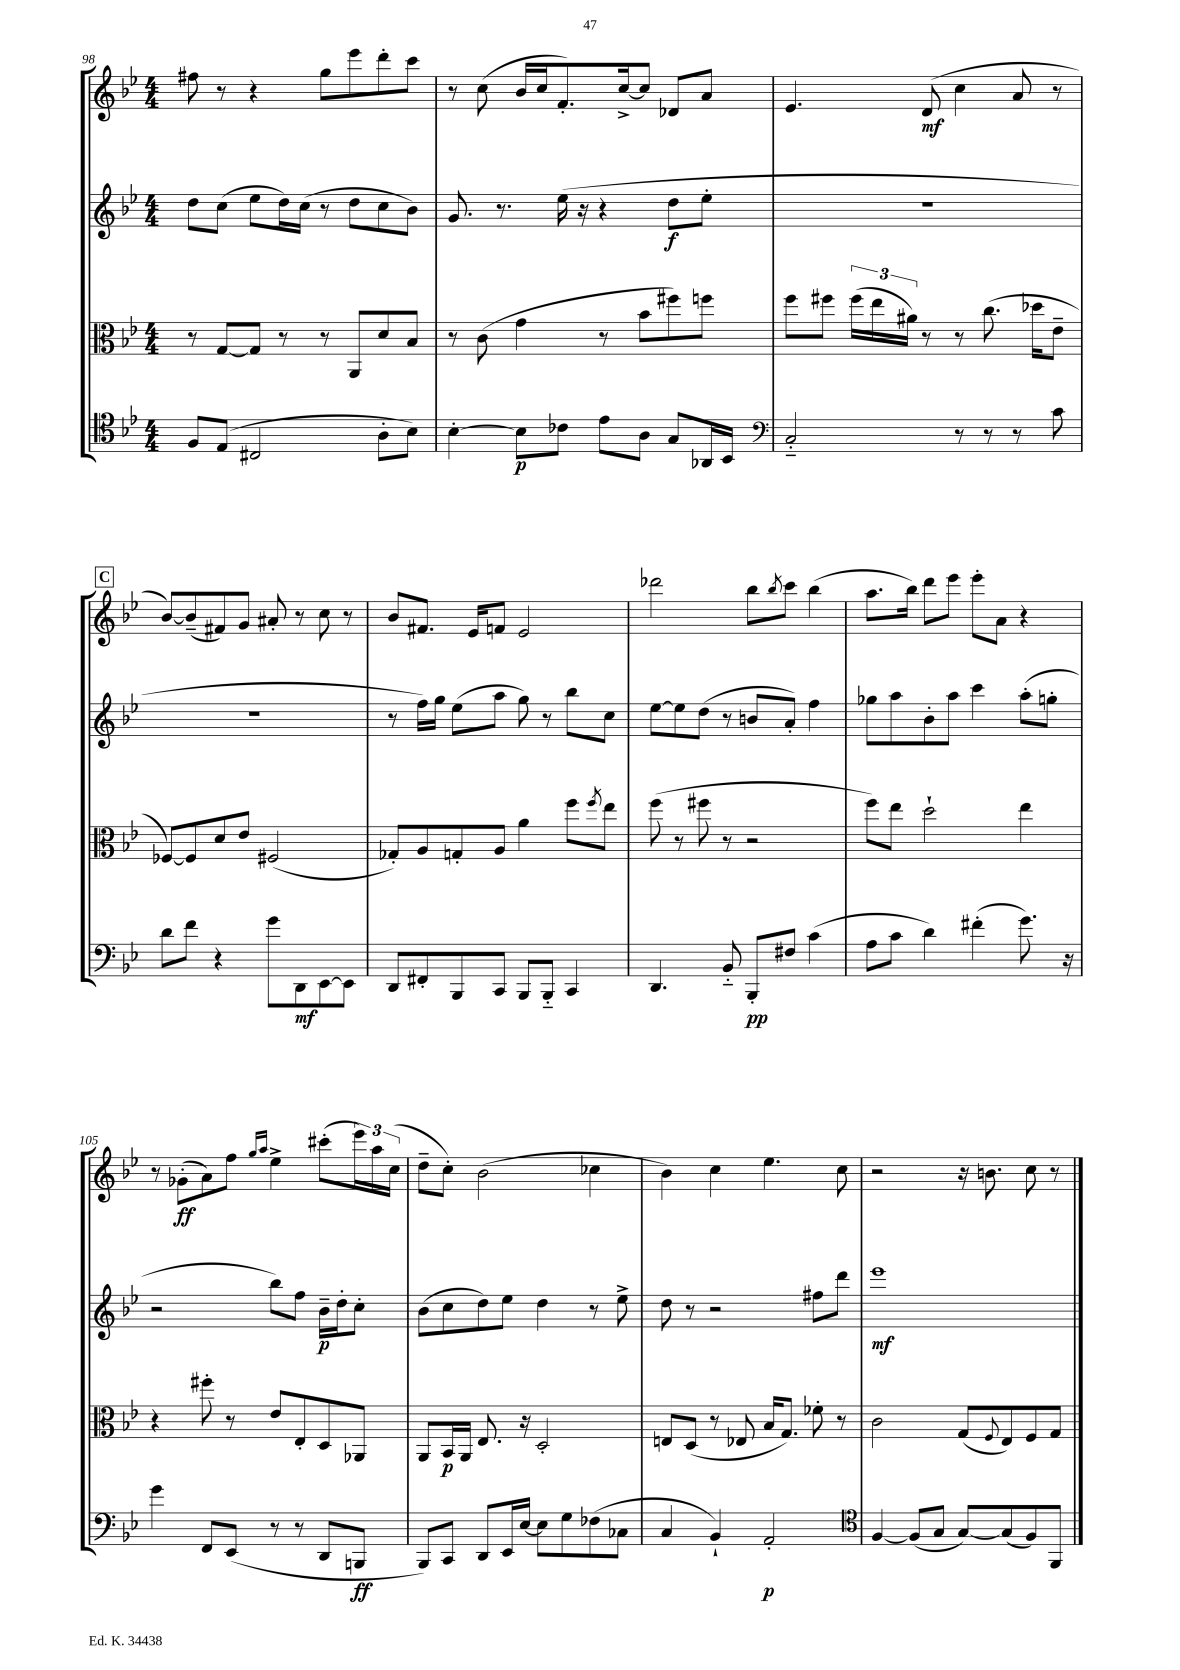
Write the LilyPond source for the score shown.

<<
\new StaffGroup <<
\new Staff = "s0" {
    \clef treble \key bes \major \numericTimeSignature \time 4/4
    fis''8 r8 r4 g''8 ees'''8 d'''8-. c'''8 |
    r8 c''8( bes'16 c''16 f'8.-.) c''16~-> c''8 des'8 a'8 |
    ees'4. d'8\mf( c''4 a'8 r8 |
    \mark \markup { \box "C" } bes'8~) bes'8--( fis'8) g'8 ais'8-. r8 c''8 r8 |
    bes'8 fis'8. ees'16 f'8 ees'2 |
    des'''2 bes''8 \acciaccatura { bes''8 } c'''8 bes''4( |
    a''8. bes''16) d'''8 ees'''8 ees'''8-. a'8 r4 |
    r8 ges'8-.\ff( a'8) f''8 \grace { g''16 a''16 } ees''4-> cis'''8-.( \tuplet 3/2 { ees'''16) a''16 c''16( } |
    d''8-- c''8-.) bes'2( ces''4 |
    bes'4) c''4 ees''4. c''8 |
    r2 r16 b'8. c''8 r8 \bar "|." |
}
\new Staff = "s1" {
    \clef treble \key bes \major \numericTimeSignature \time 4/4
    d''8 c''8( ees''8 d''16) c''16( r8 d''8 c''8 bes'8) |
    g'8. r8. ees''16( r16 r4 d''8\f ees''8-. |
    R1 |
    \mark \markup { \box "C" } R1 |
    r8 f''16) g''16 ees''8( a''8 g''8) r8 bes''8 c''8 |
    ees''8~ ees''8 d''8( r8 b'8 a'8-.) f''4 |
    ges''8 a''8 bes'8-. a''8 c'''4 a''8-.( g''8-. |
    r2 bes''8) f''8 bes'16--\p d''16-. c''8-. |
    bes'8( c''8 d''8) ees''8 d''4 r8 ees''8-> |
    d''8 r8 r2 fis''8 d'''8 |
    ees'''1\mf \bar "|." |
}
\new Staff = "s2" {
    \clef alto \key bes \major \numericTimeSignature \time 4/4
    r8 g8~ g8 r8 r8 a,8 d'8 bes8 |
    r8 c'8( g'4 r8 bes'8 fis''8) f''8 |
    f''8 fis''8 \tuplet 3/2 { fis''16( ees''16 ais'16) } r8 r8 c''8.( des''16 ees'8-- |
    \mark \markup { \box "C" } fes8~) fes8 d'8 ees'8 fis2( |
    ges8-.) a8 g8-. a8 a'4 f''8 \acciaccatura { f''8 } ees''8 |
    f''8( r8 fis''8 r8 r2 |
    f''8) ees''8 d''2-! ees''4 |
    r4 fis''8-. r8 ees'8 ees8-. d8 aes,8 |
    a,8 bes,16\p a,16 ees8. r16 d2-. |
    e8 d8( r8 ees8 bes16 g8.) fes'8-. r8 |
    c'2 g8( \appoggiatura { f8 } ees8) f8 g8 \bar "|." |
}
\new Staff = "s3" {
    \clef tenor \key bes \major \numericTimeSignature \time 4/4
    f8 ees8( cis2 a8-. bes8) |
    bes4~-. bes8\p ces'8 ees'8 a8 g8 aes,16 bes,16 |
    \clef bass c2-_ r8 r8 r8 c'8 |
    \mark \markup { \box "C" } d'8 f'8 r4 g'8 d,8\mf ees,8~ ees,8 |
    d,8 fis,8-. bes,,8 c,8 bes,,8 bes,,8-_ c,4 |
    d,4. bes,8-_ bes,,8-.\pp fis8 c'4( |
    a8 c'8 d'4) fis'4-.( g'8.) r16 |
    g'4 f,8 ees,8( r8 r8 d,8 b,,8\ff |
    bes,,8) c,8 d,8 ees,16 ees16~ ees8 g8 fes8( ces8 |
    c4 bes,4-!) a,2-.\p |
    \clef tenor f4~ f8( g8 g8~) g8( f8) f,8 \bar "|." |
}
>>
>>
\layout { \context { \Score currentBarNumber = #98 } }
